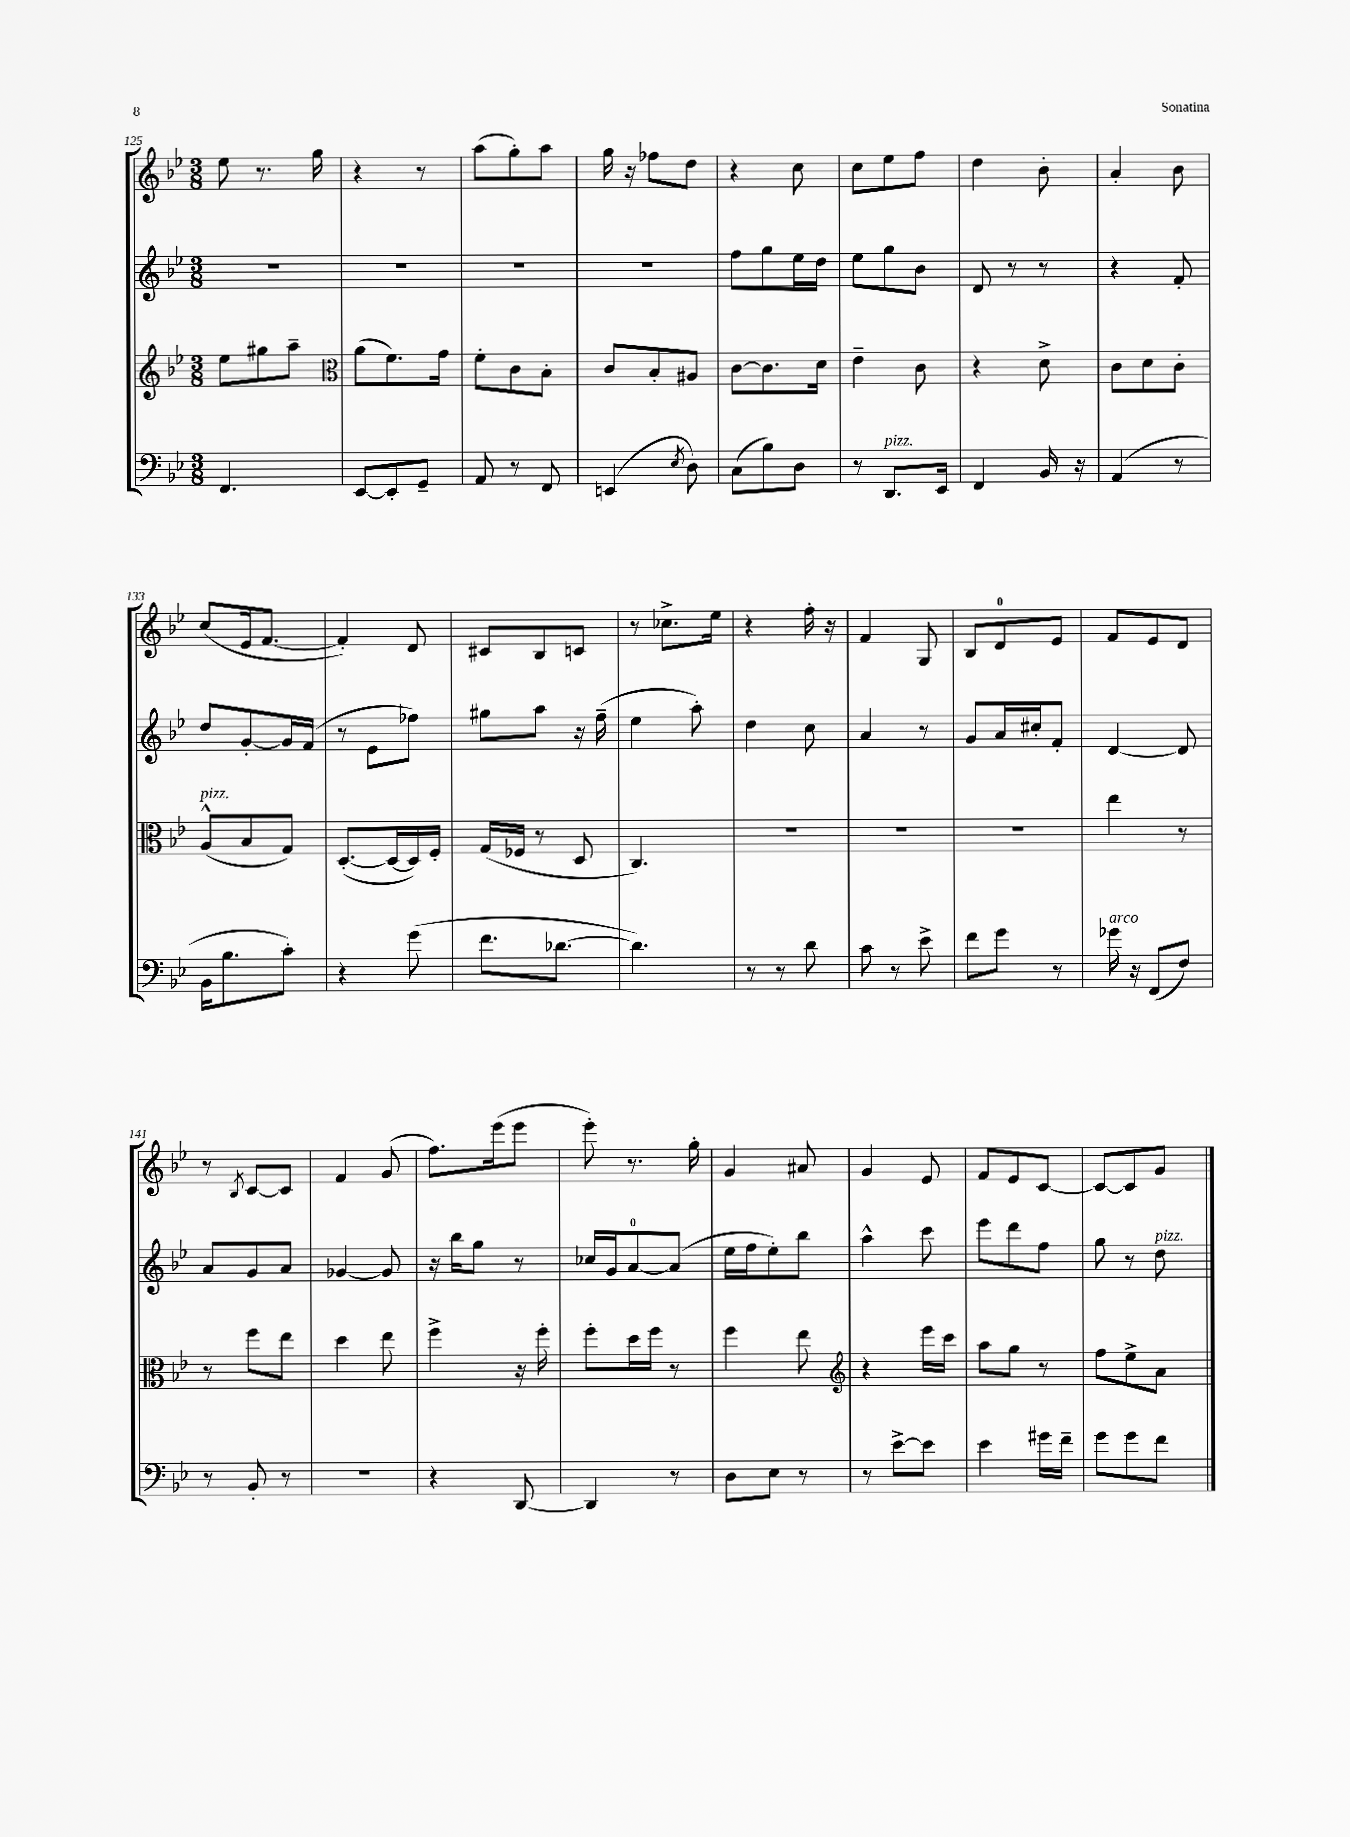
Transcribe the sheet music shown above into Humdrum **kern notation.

**kern	**kern	**kern	**kern
*part4	*part3	*part2	*part1
*staff4	*staff3	*staff2	*staff1
*clefF4	*clefG2	*clefG2	*clefG2
*k[b-e-]	*k[b-e-]	*k[b-e-]	*k[b-e-]
*M3/8	*M3/8	*M3/8	*M3/8
=125	=125	=125	=125
4.FF/	8ee-\L	4.r	8ee-\
.	8gg#X\	.	8.r
.	8aa~\J	.	.
.	.	.	16gg\
=126	=126	=126	=126
*	*clefC3	*	*
[8EE-/L	(8a\L	4.r	4r
8EE-'/]	8.f\)	.	.
8GG~/J	.	.	8r
.	16g\Jk	.	.
=127	=127	=127	=127
8AA/	8f'\L	4.r	(8aa\L
8r	8c\	.	8gg'\)
8FF/	8B-'\J	.	8aa\J
=128	=128	=128	=128
(4EEn/	8c/L	4.r	16gg\
.	.	.	16r
.	8B-'/	.	8ff-X\L
8qE-/	.	.	.
8D\)	8A#X/J	.	8dd\J
=129	=129	=129	=129
(8C\L	[8c\L	8ff\L	4r
8B-\)	8.c\]	8gg\	.
8D\J	.	16ee-\L	8cc\
.	16d\Jk	16dd\JJ	.
=130	=130	=130	=130
8r	4e-~\	8ee-\L	8cc\L
!LO:TX:a:i:t=pizz.	!	!	!
8.DD/L	.	8gg\	8ee-\
.	8c\	8b-\J	8ff\J
16EE-/Jk	.	.	.
=131	=131	=131	=131
4FF/	4r	8d/	4dd\
.	.	8r	.
16BB-/	8d^\	8r	8b-'\
16r	.	.	.
=132	=132	=132	=132
(4AA/	8c\L	4r	4a'/
.	8d\	.	.
8r	8c'\J	8f'/	8b-\
!!LO:LB:g=z
=133	=133	=133	=133
!	!LO:TX:a:i:t=pizz.	!	!
16BB-\KL	(8A^^/L	8dd/L	(8cc/L
8.B-\	.	.	.
.	8B-/	[8g'/	16e-/k
.	.	.	[8.f/J
8c'\J)	8G/J)	16g/L]	.
.	.	(16f/JJ	.
=134	=134	=134	=134
4r	([8.D'/L	8r	4f'/])
.	.	8e-\L	.
.	16D/L_	.	.
(8g\	16D/])	8ff-X\J)	8d/
.	16F'/JJ	.	.
=135	=135	=135	=135
8.f\L	(16G/LL	8gg#X\L	8c#X/L
.	16F-X/JJ	.	.
.	8r	8aa\J	8B-/
[8.d-X\J	.	.	.
.	8D/	16r	8cn/J
.	.	(16ff~\	.
=136	=136	=136	=136
4.d-\])	4.C/)	4ee-\	8r
.	.	.	8.cc-X^\L
.	.	8aa'\)	.
.	.	.	16ee-\Jk
=137	=137	=137	=137
8r	4.r	4dd\	4r
8r	.	.	.
8d\	.	8cc\	16ff'\
.	.	.	16r
=138	=138	=138	=138
8c\	4.r	4a/	4f/
8r	.	.	.
8e-^\	.	8r	8G/
=139	=139	=139	=139
8f\L	4.r	8g/L	8B-/L
8g\J	.	16a/L	8d/
.	.	16cc#X'/J	.
8r	.	8f'/J	8e-/J
=140	=140	=140	=140
!LO:TX:a:i:t=arco	!	!	!
16g-X\	4ee-\	[4d/	8f/L
16r	.	.	.
(8FF/L	.	.	8e-/
8F/J)	8r	8d/]	8d/J
!!LO:LB:g=z
=141	=141	=141	=141
8r	8r	8a/L	8r
.	.	.	8qB-/
8BB-'/	8ff\L	8g/	[8c/L
8r	8ee-\J	8a/J	8c/J]
=142	=142	=142	=142
4.r	4dd\	[4g-X/	4f/
.	8ee-\	8g-/]	(8g/
=143	=143	=143	=143
4r	4ff^\	16r	8.ff\L)
.	.	16bb-\KL	.
.	.	8gg\J	.
.	.	.	(16eee-\k
[8DD/	16r	8r	8eee-\J
.	16ff'\	.	.
=144	=144	=144	=144
4DD/]	8ff'\L	16cc-X/LL	8eee-'\)
.	.	16g/J	.
.	16dd\L	[8a/	8.r
.	16ff\JJ	.	.
8r	8r	(8a/J]	.
.	.	.	16gg'\
=145	=145	=145	=145
8D\L	4ff\	16ee-\LL	4g/
.	.	16ff\J	.
8E-\J	.	8ee-'\)	.
8r	8ee-\	8bb-\J	8a#X/
=146	=146	=146	=146
*	*clefG2	*	*
8r	4r	4aa^^\	4g/
[8e-^\L	.	.	.
8e-\J]	16eee-\LL	8ccc\	8e-/
.	16ccc\JJ	.	.
=147	=147	=147	=147
4e-\	8aa\L	8eee-\L	8f/L
.	8gg\J	8ddd\	8e-/
16g#X\LL	8r	8ff\J	[8c/J
16f~\JJ	.	.	.
=148	=148	=148	=148
8g\L	8ff\L	8gg\	8c/L_
8g\	8ee-^\	8r	8c/]
!	!	!LO:TX:a:i:t=pizz.	!
8f\J	8a\J	8dd\	8g/J
==	==	==	==
*-	*-	*-	*-
